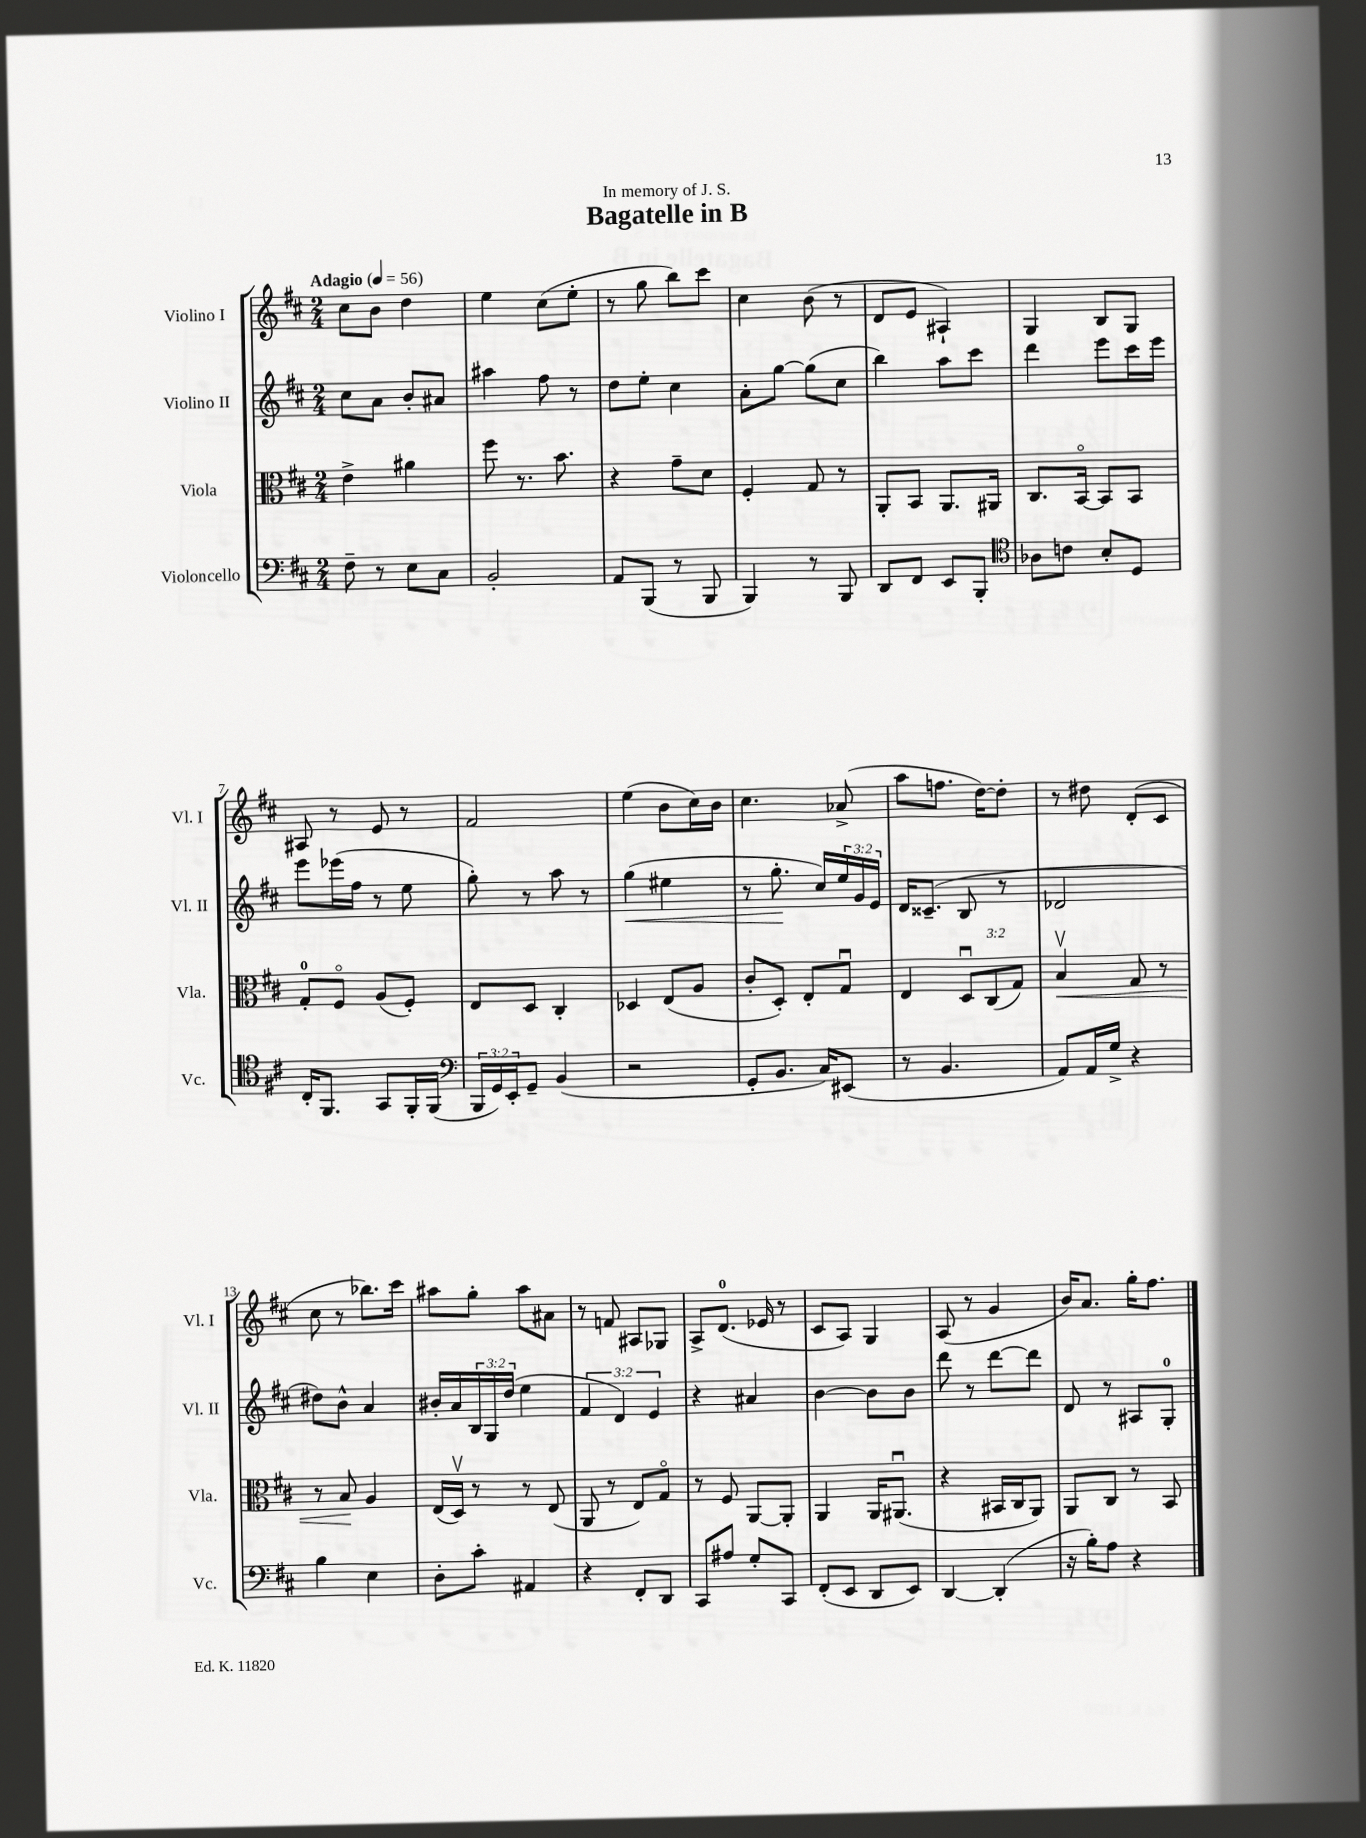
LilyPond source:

\header { title = "Bagatelle in B" dedication = "In memory of J. S." }
<<
\new StaffGroup <<
\new Staff = "s0" \with { instrumentName = "Violino I" shortInstrumentName = "Vl. I" } {
    \clef treble \key d \major \numericTimeSignature \time 2/4 \tempo "Adagio" 4 = 56
    cis''8 b'8 d''4 |
    e''4 cis''8( e''8-. |
    r8 g''8 b''8) cis'''8 |
    cis''4 b'8( r8 |
    d'8 e'8 ais4-!) |
    g4 b8 g8 |
    ais8 r8 e'8 r8 |
    fis'2 |
    e''4( b'8 cis''16) b'16 |
    cis''4. aes'8->( |
    a''8 f''8. d''16~) d''8-. |
    r8 dis''8 d'8-.( cis'8 |
    cis''8 r8 bes''8.) cis'''16 |
    ais''8 g''8-. ais''8 ais'8 |
    r8 f'8 ais8 ges8 |
    a8-> d'8.-0( ees'16 r8 |
    cis'8 a8) g4 |
    a8( r8 g'4 |
    b'16) a'8. g''16-. fis''8. \bar "|." |
}
\new Staff = "s1" \with { instrumentName = "Violino II" shortInstrumentName = "Vl. II" } {
    \clef treble \key d \major \numericTimeSignature \time 2/4 \override Staff.TupletNumber.text = #tuplet-number::calc-fraction-text
    cis''8 a'8 b'8-. ais'8 |
    ais''4 fis''8 r8 |
    d''8 e''8-. cis''4 |
    a'8-. g''8~ g''8( cis''8 |
    b''4) a''8 cis'''8 |
    d'''4 e'''8 cis'''16 e'''16 |
    e'''8 ees'''16( fis''16 r8 e''8 |
    g''8-.) r8 a''8 r8 |
    g''4\<( eis''4 |
    r8 g''8.-.\! cis''16) \tuplet 3/2 { e''16 g'16 e'16 } |
    d'16 cisis'8.--( b8 r8 |
    des'2 |
    dis''8) b'8-^ a'4 |
    bis'16-. a'16 \tuplet 3/2 { b16 g16 d''16( } e''4 |
    \tuplet 3/2 { fis'4 d'4) e'4 } |
    r4 ais'4 |
    b'4~ b'8 b'8 |
    d'''8 r8 d'''8~ d'''8 |
    d'8 r8 ais8 g8-0-. \bar "|." |
}
\new Staff = "s2" \with { instrumentName = "Viola" shortInstrumentName = "Vla." } {
    \clef alto \key d \major \numericTimeSignature \time 2/4 \override Staff.TupletNumber.text = #tuplet-number::calc-fraction-text
    e'4-> ais'4 |
    fis''8 r8. b'8. |
    r4 g'8-- d'8 |
    fis4-. g8 r8 |
    a,8-. b,8 a,8. ais,16 |
    cis8. b,16~\flageolet b,8 b,8 |
    g8-0-. fis8\flageolet a8( fis8-.) |
    e8 d8 cis4-. |
    des4 e8( a8 |
    cis'8-. d8-.) e8-. g8\downbow |
    e4 \tuplet 3/2 { d8\downbow cis8( g8) } |
    b4\upbow\< g8 r8 |
    r8 b8\! a4 |
    e16( d16\upbow) r8 r8 e8( |
    a,8 r8 e8) g8\flageolet |
    r8 fis8 a,8~ a,8-. |
    a,4 a,16 ais,8.\downbow( |
    r4 bis,16 cis16 a,8) |
    a,8 cis8 r8 b,8 \bar "|." |
}
\new Staff = "s3" \with { instrumentName = "Violoncello" shortInstrumentName = "Vc." } {
    \clef bass \key d \major \numericTimeSignature \time 2/4 \override Staff.TupletNumber.text = #tuplet-number::calc-fraction-text
    fis8-- r8 e8 cis8 |
    b,2-. |
    a,8 b,,8( r8 b,,8 |
    b,,4) r8 b,,8 |
    d,8 fis,8 e,8 b,,8-. |
    \clef tenor aes8 c'8 b8-. d8 |
    cis16-. fis,8. g,8 fis,16-. fis,16( |
    \clef bass \tuplet 3/2 { b,,16 g,16) e,16-. } g,8-- b,4( |
    r2 |
    g,8-. b,8. cis16) eis,8( |
    r8 b,4. |
    a,8) a,16 g16-> r4 |
    b4 e4 |
    d8-. cis'8-. ais,4 |
    r4 fis,8-. d,8 |
    cis,8 ais8 g8-. cis,8 |
    fis,8-.( e,8 d,8 e,8) |
    d,4~ d,4-.( |
    r16 b16-.) a8 r4 \bar "|." |
}
>>
>>
